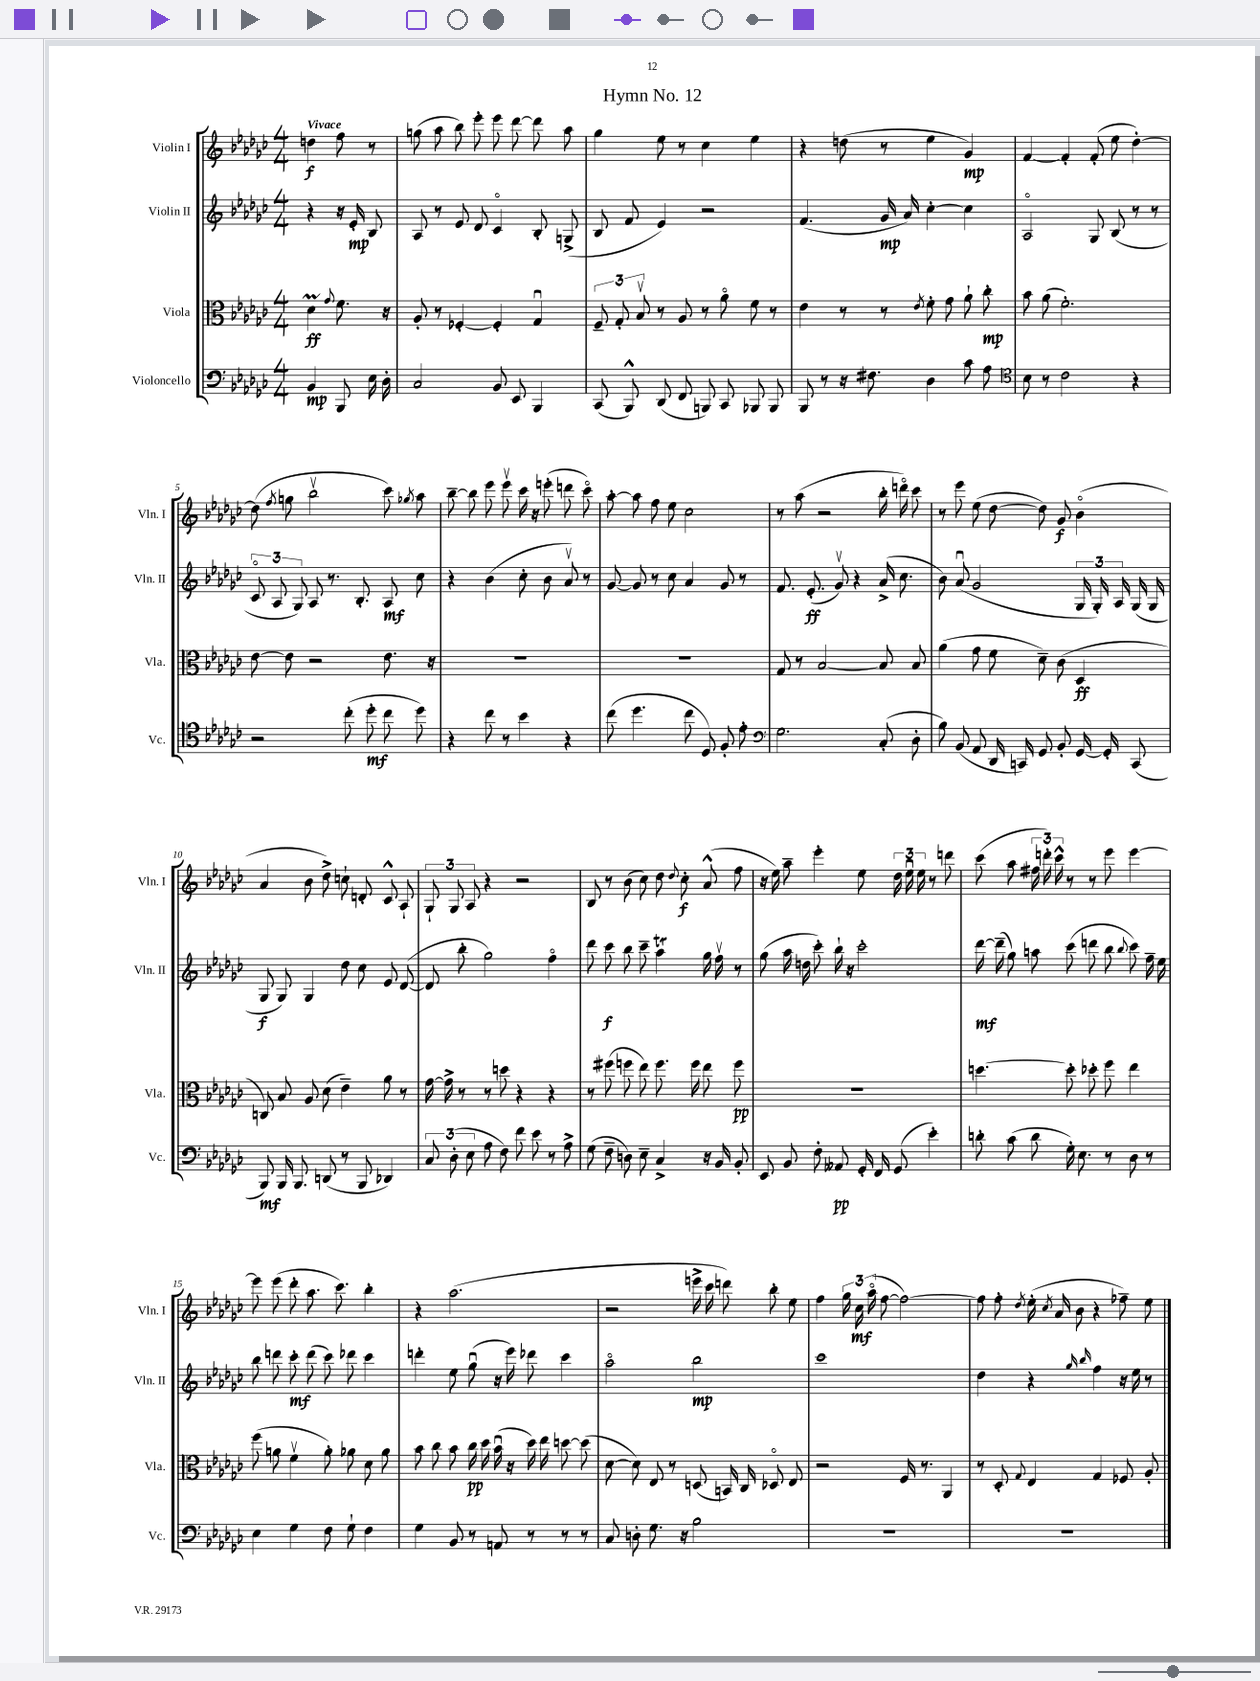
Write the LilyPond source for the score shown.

\header { title = "Hymn No. 12" }
<<
\new StaffGroup <<
\new Staff = "s0" \with { instrumentName = "Violin I" shortInstrumentName = "Vln. I" } {
    \clef treble \key ges \major \numericTimeSignature \time 4/4 \partial 2 \tempo "Vivace"
    \autoBeamOff d''4\f f''8 r8 |
    g''8( aes''8 bes''8) ees'''8-. ees'''8 des'''8~ des'''8 aes''8 |
    ges''4 ees''8 r8 ces''4 ees''4 |
    r4 d''8( r8 ees''4 ges'4\mp) |
    f'4~ f'4-. f'8-.( ees''8 des''4~-.) |
    des''8( \acciaccatura { f''8 } g''8 bes''2\upbow ces'''8) \acciaccatura { ges''8 } aes''8 |
    bes''8~-- bes''8 ees'''8 ees'''8\upbow ces'''16 r16 e'''8-.( d'''8 ces'''8\flageolet) |
    aes''8~-. aes''8 f''8 ees''8 ces''2 |
    r8 aes''8( r2 bes''16-. d'''16\flageolet) ces'''8 |
    r8 ees'''8 ees''8( des''8~ des''8) ges'8\f bes'4\flageolet( |
    aes'4 bes'8 des''8->) c''8-! d'8-. ces'8-^ aes8-! |
    \tuplet 3/2 { ges8-! ges8 aes8 } r4 r2 |
    bes8 r8 bes'8( ces''8) des''8 \appoggiatura { des''8 } ces''8-.\f aes'8-^( f''8 |
    r16 ees''16) aes''8-- ees'''4-. ees''8 \tuplet 3/2 { des''16 ees''16\downbow ees''16 } r8 d'''8 |
    ces'''8( aes''8 \tuplet 3/2 { fis''16 d'''16-.) ces'''16-^ } r8 r8 ees'''8 ees'''4~ |
    ees'''8 ees'''8( des'''8-. aes''8. ces'''8.) bes''4-. |
    r4 aes''2.( |
    r2 e'''16-> ces'''16 d'''8) bes''8-. ees''8 |
    f''4 \tuplet 3/2 { ges''16 ces''16\mf aes''16\flageolet( } f''8~ f''2~) |
    f''8 f''8-. \acciaccatura { des''8 } ees''16-.( \acciaccatura { ces''8 } aes'16 bes'8 r4 fes''8--) ees''8 \bar "|." |
}
\new Staff = "s1" \with { instrumentName = "Violin II" shortInstrumentName = "Vln. II" } {
    \clef treble \key ges \major \numericTimeSignature \time 4/4 \partial 2
    \autoBeamOff r4 r16 ees'16-.\mp bes8 |
    aes8 r8 ees'8 des'8 ces'4\flageolet bes8-. g8->( |
    bes8 f'8 ees'4) r2 |
    f'4.( ges'16\mp aes'16) ces''4~-. ces''4 |
    aes2\flageolet ges8 bes8( r8 r8 |
    \tuplet 3/2 { ces'8\flageolet aes8 ges8) } aes8 r8. bes8.-. aes8\mf ces''8 |
    r4 bes'4( ces''8-. bes'8 aes'8\upbow) r8 |
    ges'8~ ges'8 r8 ces''8 aes'4 ges'8 r8 |
    f'8. ees'8.-.\ff( ges'8\upbow) r4 aes'16->( ces''8. |
    bes'8) aes'8\downbow( ges'2 \tuplet 3/2 { ges16 ges16-.) aes16 } ges16( ges16 |
    ges8\f ges8) ges4 des''8 ces''8 ees'8 des'8~( |
    des'8 bes''8-. ges''2) f''4\flageolet |
    des'''8 ces'''8\f bes''8 ces'''8-- aes''4\trill ges''16 f''16\upbow r8 |
    ges''8( aes''16 d''16 ces'''8-.) bes''16-! r16 ces'''2-. |
    des'''16~\mf des'''16--( ges''8) a''8 ces'''8( d'''8 bes''8 \appoggiatura { bes''8 } ces'''8) f''16-- ees''16 |
    bes''8 d'''8 ces'''8-.\mf d'''8( ces'''8) des'''8 ces'''4 |
    d'''4-. ees''8 ges''8\downbow( r16 ees'''16) des'''8 ces'''4 |
    aes''2\flageolet bes''2\mp |
    ces'''1 |
    des''4 r4 \grace { ges''16 bes''16 } f''4 r16 ees''16 r8 \bar "|." |
}
\new Staff = "s2" \with { instrumentName = "Viola" shortInstrumentName = "Vla." } {
    \clef alto \key ges \major \numericTimeSignature \time 4/4 \partial 2
    \autoBeamOff des'4\prall\ff \appoggiatura { ges'8 } f'8. r16 |
    aes8-. r8 fes4~-. fes4-. ges4\downbow |
    \tuplet 3/2 { f8-- ges8-. bes8\upbow } r8 aes8 r8 aes'8\flageolet f'8 r8 |
    ees'4 r8 r8 \acciaccatura { ees'8 } f'8-. ges'8 aes'8-! ces''8-.\mp |
    bes'8 aes'8( f'2.-.) |
    ees'8~ ees'8 r2 ees'8. r16 |
    R1 |
    R1 |
    ges8 r8 bes2~ bes8 bes8 |
    aes'4( ges'8 f'8 des'8--) ces'8( des4\ff |
    c8) bes8 aes8 des'8( ees'4--) aes'8 r8 |
    ges'16~ ges'16-> r8 r8 d''8 r4 r4 |
    r8 fis''8( f''8 ees''8) f''8. f''16 ees''8 f''8\pp |
    r1 |
    d''4.~ d''8-. des''8-. f''8 ees''4 |
    f''8( a'8 f'4\upbow a'8-.) aes'8 des'8 aes'8 |
    bes'8 ces''8 bes'8 ces''16\pp des''16 bes'16\downbow( r16 des''16) ees''16 d''8~ d''8( |
    des'8~ des'8) ees8 r8 d8( b,16) ces16 des8\flageolet ees8 |
    r2 f16 r8. aes,4 |
    r8 des8-. \appoggiatura { ges8 } ees4 ges4 fes8 aes8-. \bar "|." |
}
\new Staff = "s3" \with { instrumentName = "Violoncello" shortInstrumentName = "Vc." } {
    \clef bass \key ges \major \numericTimeSignature \time 4/4 \partial 2
    \autoBeamOff bes,4\mp bes,,8 ees16 des16-. |
    ces2 bes,8 ees,8 bes,,4 |
    ces,8( bes,,8-^) des,8( f,8 b,,8) ces,8 bes,,8 bes,,8 |
    bes,,8 r8 r16 fis8. des4 ces'8 aes8 |
    \clef tenor bes8 r8 ces'2 r4 |
    r2 ces''8-.( des''8-.\mf ces''8 des''8) |
    r4 ces''8 r8 bes'4 r4 |
    ces''8( des''4. ces''8 des8) f8-. ees'8-. |
    \clef bass ges2. ces8-.( des8-. |
    bes8) bes,8( aes,8 des,16 c,16) ges,8 bes,8-. ges,16~ ges,16-. c,8( |
    bes,,8\mf) bes,,16 bes,,8. d,8( r8 bes,,8 des,4) |
    \tuplet 3/2 { ces8 des8-.( ees8 } aes8 f8) f'8 ees'8 r8 aes8-> |
    ges8( f8-- d8) ees8-- ces4-> r16 bes,16 bes,8-. |
    ees,8 bes,8 f8-. aeses,8\pp ges,16-. f,16 ges,8( ees'4-.) |
    d'8-. ces'8( d'8 ges16-.) ees8. r8 des8 r8 |
    ees4 ges4 f8 ges8-! f4 |
    ges4 bes,8 r8 a,8 r8 r8 r8 |
    ces8 d8-. ges8. r16 bes2 |
    R1 |
    R1 \bar "|." |
}
>>
>>
